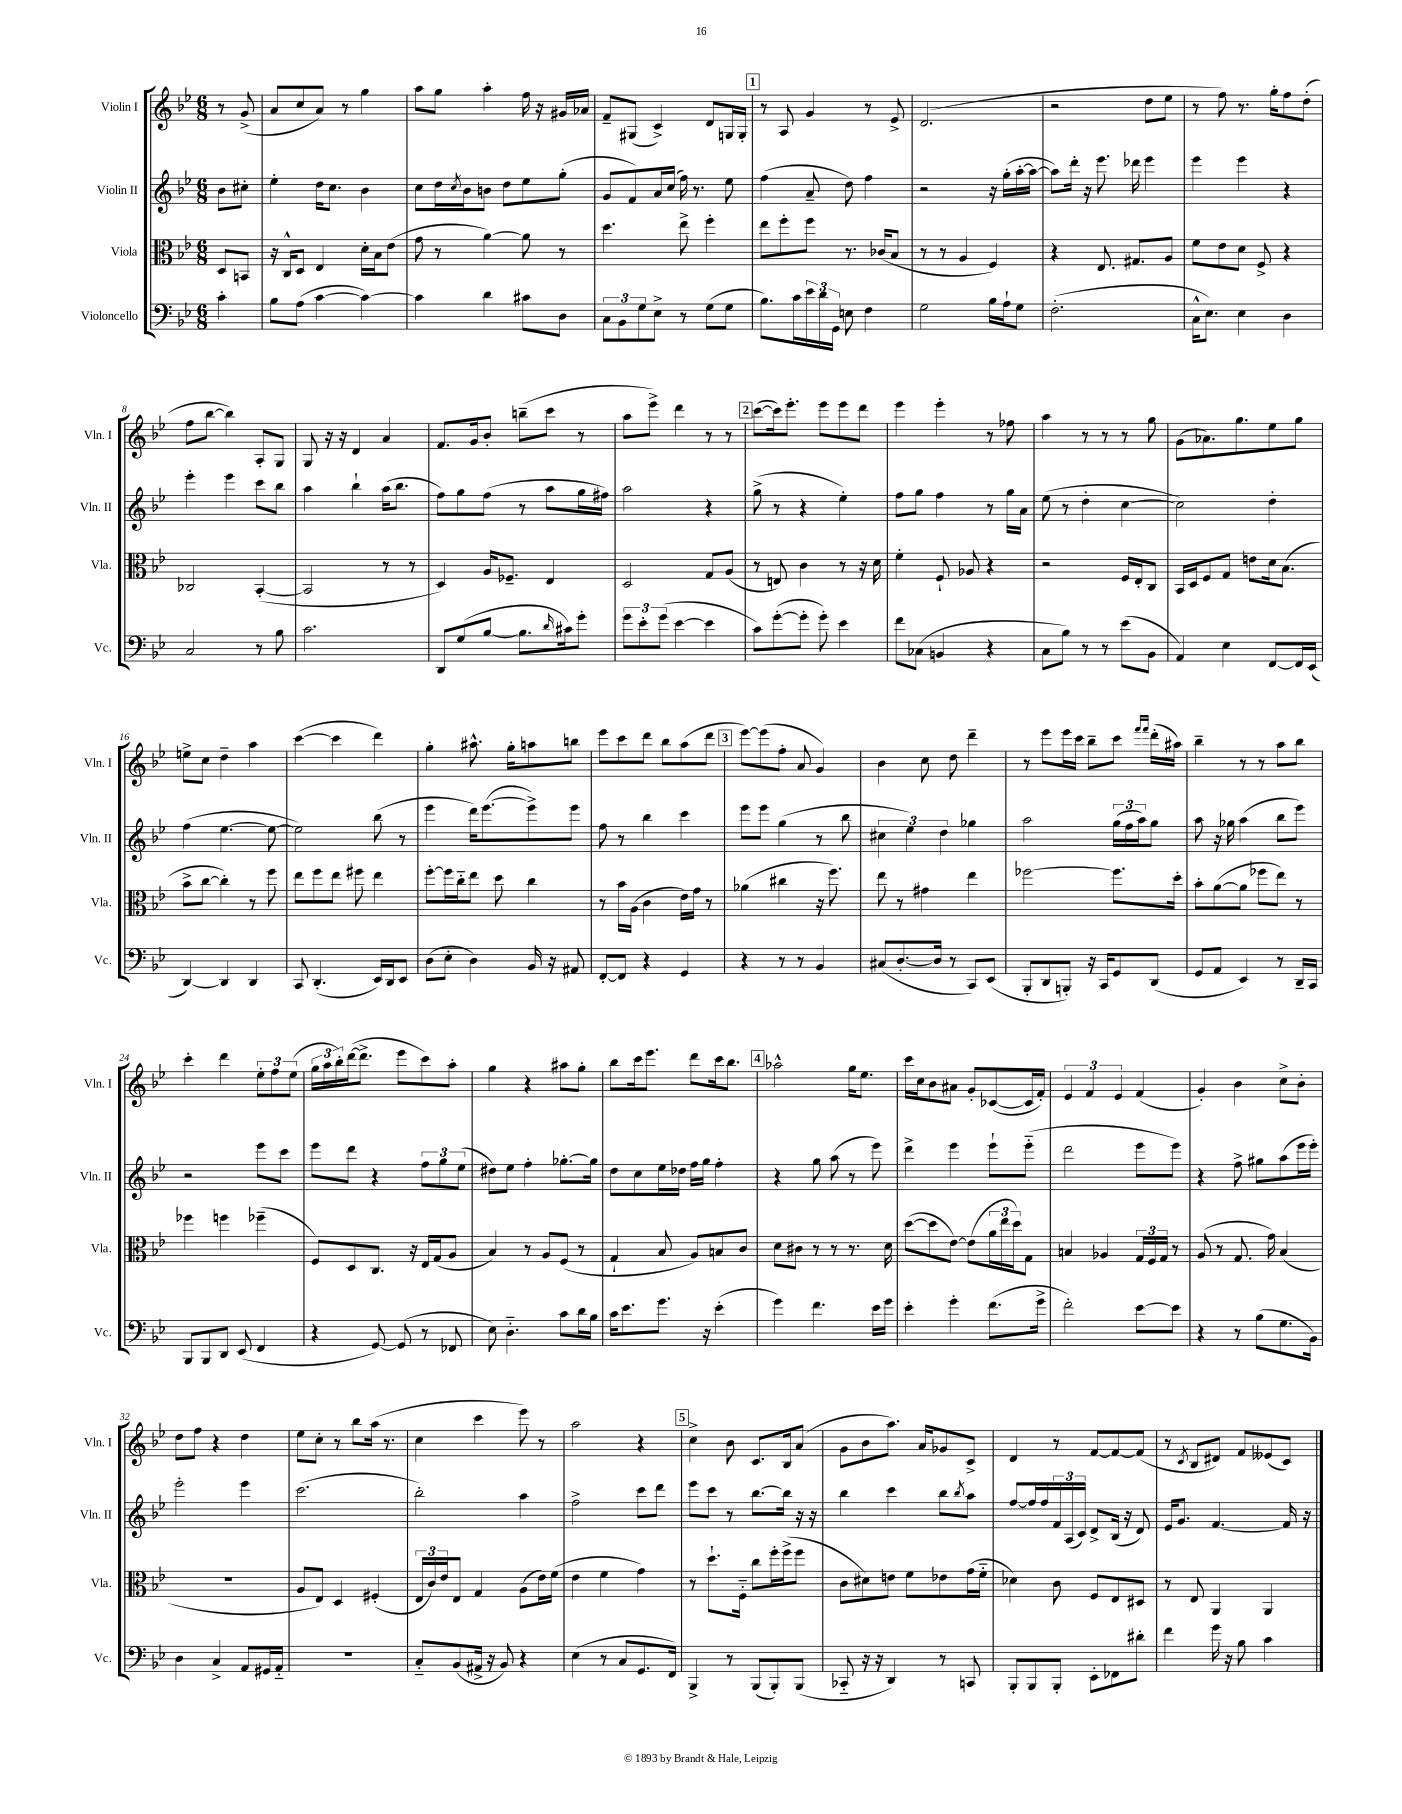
<<
\new StaffGroup <<
\new Staff = "s0" \with { instrumentName = "Violin I" shortInstrumentName = "Vln. I" } {
    \clef treble \key bes \major \numericTimeSignature \time 6/8 \partial 4
    r8 g'8->( |
    a'8 c''8 a'8) r8 g''4 |
    a''8 g''8 a''4-. f''16 r16 gis'16 aes'16 |
    f'8-- gis8( c'4->) d'8 g16 g16-. |
    \mark \markup { \box "1" } r8 a8 g'4 r8 ees'8-> |
    d'2.( |
    r2 d''8 ees''8 |
    r8 f''8) r8. g''16-. f''8 d''8-.( |
    f''8 bes''8~ bes''4) a8-. g8 |
    g8 r16 r16 d'4 a'4 |
    f'8. g'16 bes'8-. b''8--( c'''8 r8 |
    a''8 ees'''8->) d'''4 r8 r8 |
    \mark \markup { \box "2" } c'''8~( c'''16) ees'''8.-. ees'''8 ees'''8 d'''8 |
    ees'''4 ees'''4-. r8 fes''8 |
    a''4 r8 r8 r8 g''8 |
    g'8( aes'8.) g''8. ees''8 g''8 |
    e''8-> c''8 d''4-- a''4 |
    c'''4~( c'''4 d'''4) |
    g''4-. ais''8.-^ g''16-. a''8 b''8 |
    ees'''8 c'''8 d'''8 bes''8 a''8( d'''8 |
    \mark \markup { \box "3" } ees'''8~) ees'''8( f''8-. a'8 g'4) |
    bes'4 c''8 d''8 d'''4-- |
    r8 ees'''8 ees'''16 c'''16 bes''8-- c'''8 \grace { f'''16 f'''16 } d'''16-.( ais''16) |
    bes''4-- r8 r8 a''8 bes''8 |
    c'''4-. d'''4 \tuplet 3/2 { ees''8-. f''8 ees''8( } |
    \tuplet 3/2 { g''16 a''16 bes''16-.) } d'''16~( d'''8.-> ees'''8 c'''8) a''8-. |
    g''4 r4 ais''8 g''8-. |
    bes''8 c'''16 ees'''8. d'''8 c'''16 bes''8. |
    \mark \markup { \box "4" } aes''2-^ g''16 ees''8. |
    c'''16 c''16 bes'8 ais'8 g'8-. ces'8~( ces'16 f'16-.) |
    \tuplet 3/2 { ees'4 f'4 ees'4 } f'4( |
    g'4-.) bes'4 c''8-> bes'8-. |
    d''8 f''8 r4 d''4 |
    ees''8 c''8-. r8 bes''8 a''16( r8. |
    c''4 c'''4 ees'''8) r8 |
    a''2 r4 |
    \mark \markup { \box "5" } c''4-> bes'8 c'8. bes16 a'8( |
    g'8 bes'8 a''8.) a'16 ges'8 c'8-> |
    d'4 r8 f'8~ f'8~ f'8( |
    r8 \acciaccatura { c'8 } bes8 dis'8) f'8 eeses'8( c'8) \bar "|." |
}
\new Staff = "s1" \with { instrumentName = "Violin II" shortInstrumentName = "Vln. II" } {
    \clef treble \key bes \major \numericTimeSignature \time 6/8 \partial 4
    bes'8 cis''8-. |
    ees''4-. d''16 c''8. bes'4 |
    c''8 d''16 \acciaccatura { c''8 } bes'16 b'8 d''8 ees''8 g''8-.( |
    g'8 f'8) a'16 c''16( f''16) r8. ees''8 |
    \mark \markup { \box "1" } f''4( a'8-- d''8) f''4 |
    r2 r16 g''16-.( a''16~-. a''16~ |
    a''8) d'''16-. r16 ees'''8. des'''16 ees'''4 |
    ees'''4 ees'''4 r4 |
    ees'''4-. ees'''4 c'''8 bes''8 |
    a''4 bes''4-! a''16( bes''8. |
    f''8) g''8 f''8( r8 a''8 g''16 fis''16) |
    a''2 r4 |
    \mark \markup { \box "2" } g''8->( r8 r4 ees''4-.) |
    f''8 g''8 f''4 r8 g''16 a'16 |
    ees''8( r8 d''4-. c''4~ |
    c''2) d''4-. |
    f''4( ees''4.~ ees''8~ |
    ees''2) bes''8( r8 |
    ees'''4 d'''16) ees'''8.~( ees'''8->) ees'''8 |
    f''8 r8 bes''4 c'''4 |
    \mark \markup { \box "3" } ees'''8 ees'''8 g''4( r8 bes''8 |
    \tuplet 3/2 { cis''4 ees''4) d''4 } ges''4 |
    a''2 \tuplet 3/2 { g''16( f''16 a''16) } g''8 |
    a''8 r16 ges''16 a''4( bes''8 ees'''8) |
    r2 ees'''8 c'''8 |
    ees'''8 d'''8 r4 \tuplet 3/2 { f''8 g''8 ees''8( } |
    dis''8) ees''8 f''4-. ges''8.~-. ges''16 |
    d''8 c''8 ees''16 des''16 f''16 g''16 f''4-. |
    \mark \markup { \box "4" } r4 g''8 a''8( r8 ees'''8) |
    d'''4-> ees'''4 ees'''8-! ees'''8-_( |
    d'''2 ees'''8 ees'''8) |
    r4 f''8-> gis''8 a''8( ees'''16 ees'''16-.) |
    ees'''2-. ees'''4 |
    c'''2.( |
    bes''2-.) a''4 |
    f''2-> c'''8 d'''8 |
    \mark \markup { \box "5" } ees'''8 c'''8 r8 bes''8.~ bes''16 r16 r16 |
    bes''4 c'''4 bes''8 \acciaccatura { bes''8 } a''8 |
    f''8~ f''16 f''16 \tuplet 3/2 { f'16 a16( c'16) } d'8-> bes16( r16 d'8) |
    ees'16 g'8. f'4.~ f'16 r16 \bar "|." |
}
\new Staff = "s2" \with { instrumentName = "Viola" shortInstrumentName = "Vla." } {
    \clef alto \key bes \major \numericTimeSignature \time 6/8 \partial 4
    d8 b,8 |
    r16 c16-^ d8 ees4 d'16-. bes16 ees'8( |
    g'8 r8 a'4~) a'8 r8 |
    d''4. ees''8-> f''4-. |
    \mark \markup { \box "1" } ees''8 f''8-. f''8 r8. ces'16( bes8 |
    r8 r8 a4 f4) |
    r4 ees8. gis8. a8 |
    f'8 ees'8 d'8 f8-> r4 |
    ces2 bes,4~-.( |
    bes,2 r8 r8 |
    d4) a16 fes8.-- ees4 |
    d2 g8 a8( |
    \mark \markup { \box "2" } r8 e8) c'4 r8 r16 d'16 |
    f'4-. f8-! aes8 r4 |
    r2 f16 ees16-. c8 |
    bes,16 d16 f8 g8 e'8 d'16 bes8.( |
    bes'8-> c''8~ c''4-.) r8 f''8 |
    ees''8 f''8 ees''8 fis''8 ees''4 |
    f''8~-. f''16 c''16-_ ees''8 d''8 c''4 |
    r8 bes'16 a16( c'4 ees'16) g'16 r8 |
    \mark \markup { \box "3" } aes'4( cis''4 r16 f''8.) |
    ees''8 r8 gis'4 ees''4 |
    fes''2~ fes''8. d''16-. |
    bes'8-. a'8~( a'8 fes''8 ees''8) r8 |
    fes''4 f''4 fes''4--( |
    f8) d8 c8. r16 ees16 g16( a8 |
    bes4) r8 a8 f8( r8 |
    g4-! bes8 a8) b8 c'8 |
    \mark \markup { \box "4" } d'8 cis'8 r8 r8 r8. d'16 |
    d''8~( d''8 ees'8~) ees'8( \tuplet 3/2 { a'16 ees''16 d''16) } g8 |
    b4 aes4 \tuplet 3/2 { g16 f16 g16 } r8 |
    a8( r8 g8. g'16) bes4( |
    R2. |
    a8 ees8) d4 fis4-.( |
    \tuplet 3/2 { ees16 c'16) ees'16 } ees8 g4 a8( ees'16) f'16( |
    ees'4 f'4 g'4) |
    \mark \markup { \box "5" } r8 d''8.-! f16-_ c''8 f''16-. f''16->( f''8 |
    c'8 dis'8) e'8 f'8 ees'8 g'16( f'16-_ |
    des'4) c'8 f8 ees8 dis8 |
    r8 ees8 a,4 a,4 \bar "|." |
}
\new Staff = "s3" \with { instrumentName = "Violoncello" shortInstrumentName = "Vc." } {
    \clef bass \key bes \major \numericTimeSignature \time 6/8 \partial 4
    c'4-. |
    bes8 a8( c'4~ c'4~) |
    c'4 d'4 cis'8 d8 |
    \tuplet 3/2 { c8 bes,8 g8 } ees8-> r8 g8( g8 |
    \mark \markup { \box "1" } bes8.) c'16 \tuplet 3/2 { ees'16 d'16 g,16 } e8 f4 |
    g2 bes16 a16-! g8 |
    f2.-.( |
    c16-^ ees8.) ees4 d4 |
    c2 r8 bes8 |
    c'2. |
    d,8 g8( bes8~ bes8. \grace { d'16 } cis'16) g'8-. |
    \tuplet 3/2 { g'8 ees'8-. g'8( } ees'4~ ees'4 |
    \mark \markup { \box "2" } c'8) g'8~-.( g'8-. g'8-.) ees'4 |
    f'8 ces8( b,4 r4 |
    c8 bes8) r8 r8 ees'8( bes,8 |
    a,4) ees4 f,8~ f,16 ees,16( |
    d,4~) d,4 d,4 |
    c,8 d,4.-.( ees,16) d,16 ees,8 |
    d8( ees8-. d4) bes,16 r16 ais,8 |
    f,8~-. f,8 r4 g,4 |
    \mark \markup { \box "3" } r4 r8 r8 bes,4 |
    cis8( d8.~-. d16 r8 c,8) ees,8( |
    bes,,8-. d,8 b,,8-.) r16 c,16 g,8 d,8( |
    g,8 a,8 ees,4) r8 d,16-- c,16 |
    bes,,8 bes,,8 d,8 ees,8( f,4 |
    r4 g,8~) g,8( r8 fes,8 |
    ees8) d4.-_ c'8 d'16 bes16 |
    c'16 ees'8. g'8. r16 ees'4-.( |
    \mark \markup { \box "4" } g'4) f'4. ees'16 g'16 |
    ees'4-. g'4-. f'8.( g'16-> |
    f'2-.) ees'8~ ees'8 |
    r4 r8 bes8( g8. bes,16) |
    d4 c4-> a,8 gis,16 a,16-_ |
    R2. |
    c8-_ bes,8( ais,16-> r16 bes,8) r4 |
    ees4( r8 c8 g,8. f,16) |
    \mark \markup { \box "5" } bes,,4-> r8 bes,,8( bes,,8-.) bes,,8( |
    ces,8-_ r16 r16 d,4) r8 c,8 |
    bes,,8-. bes,,8 bes,,8-. ees,8-. fes,8 dis'8-. |
    f'4 g'16 r16 bes8 c'4 \bar "|." |
}
>>
>>
